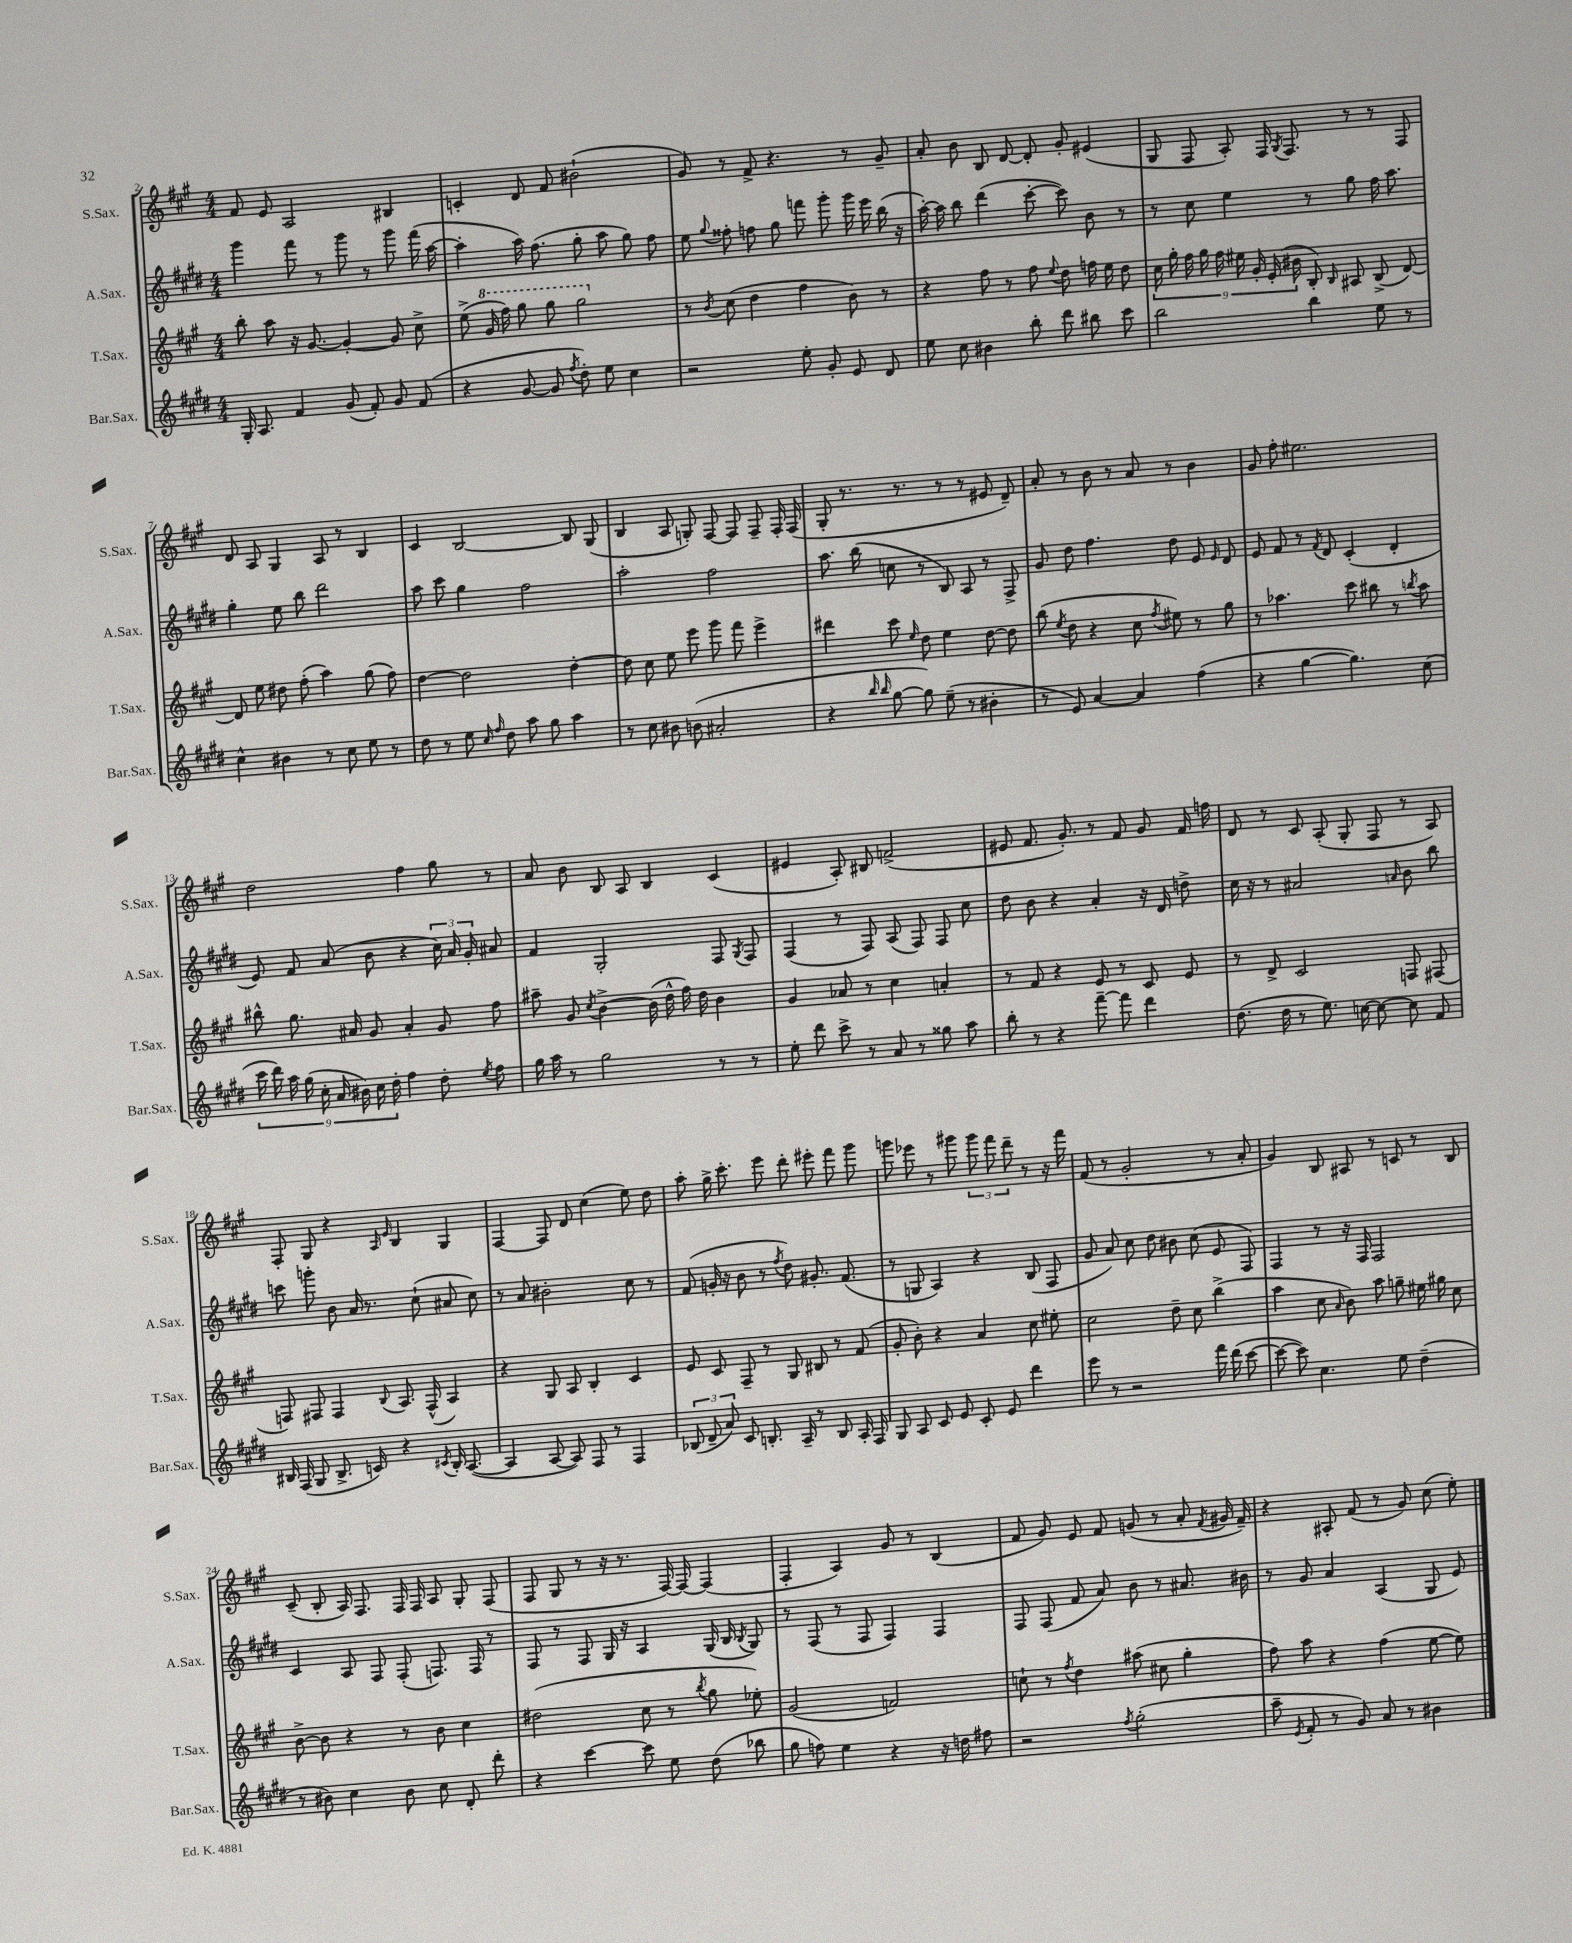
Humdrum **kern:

**kern	**kern	**kern	**kern
*staff4	*staff3	*staff2	*staff1
*clefG2	*clefG2	*clefG2	*clefG2
*k[f#c#g#d#]	*k[f#c#g#]	*k[f#c#g#d#]	*k[f#c#g#]
*M4/4	*M4/4	*M4/4	*M4/4
16G#'	8bb'	4ggg#	8f#
8.A	.	.	.
.	8aa	.	8e
4f#	16r	8fff#	2A
.	[8.g#	.	.
.	.	8r	.
(8g#	4g#'_	8ggg#	.
8f#')	.	8r	.
8g#	8g#]	8ggg#	4B#
(8f#	8cc#^	(16fff#	.
.	.	[16aa	.
=	=	=	=
4r	(8ee^	4aa']	4c'
.	16gg#	.	.
.	16fff#)	.	.
[8g#	8ggg#	16aa)	8d
.	.	(8.ff#	.
8g#]	8ggg#	.	8f#
8qff#	.	.	.
8dd#')	2ggg#	8gg#'	(2b#`
8ee	.	8aa	.
4cc#	.	8gg#)	.
.	.	8ff#	.
=	=	=	=
2r	8r	8ee	8g#)
.	8qb	8qqgg#	.
.	(8cc#	8ff##'	8r
.	4dd	8ff	8f#^
.	.	8gg#	4.r
8ee'	4ff#	8fff	.
8g#'	.	8ggg#'	.
8e	8b)	16ggg#	8r
.	.	16eee	.
8d#	8r	(16bb	8g#~
.	.	16r	.
=	=	=	=
8ee	4r	[16aa')	8a'
.	.	16aa]	.
8cc#	.	8bb	8b
4b#	8ff#	(4ddd#	8B
.	8r	.	[8d
8bb'	8ff#	[8ccc#'	8d']
.	8qqee	.	.
8ddd#	8dd	8ccc#])	8g#'
8bb#	16ff	8b	(4e#
.	16ee	.	.
8ccc#	8dd	8r	.
=	=	=	=
2bb	18cc#	8r	8G#
.	18gg#'	.	.
.	18ff#	.	.
.	.	8cc#	8F#
.	18gg#	.	.
.	18ff#	.	.
.	.	4ee	8A')
.	18ee#	.	.
.	18g#'	.	.
.	.	.	16F#
.	(18e'	.	.
.	.	.	8qG#
.	.	.	8.F#
.	18b#	.	.
4bb	8B')	8r	.
.	16qqB	.	.
.	8A#	8gg#	8r
8ee	(8B^	16ff#	8r
.	.	8.aa	.
8r	[8d)	.	8F#
=	=	=	=
4cc#^^	8d]	4gg#'	8d
.	8ee	.	8A
4b#	8dd#	8ee	4G#
.	(8ff#'	8bb	.
8r	4aa)	2ddd#	8A
8cc#	.	.	8r
8ee	(8gg#	.	4B
8r	8ff#)	.	.
=	=	=	=
8dd#	[4dd	8aa	4c#
8r	.	8ccc#	.
8ee	2dd]	4gg#	[2B
16qqcc#	.	.	.
16qqff#	.	.	.
8dd#	.	.	.
8aa	.	2ff#	.
8gg#	.	.	.
4aa	[4dd'	.	8B]
.	.	.	(8G#
=	=	=	=
8r	8dd]	2aa'	4B
8cc#	8cc#	.	.
8b#	8ee	.	8A
(8b	8eee	.	8G')
2a#'	8ggg#	2ff#	[8F#
.	8fff#	.	8F#]
.	4eee^	.	8F#~
.	.	.	16F#'
.	.	.	(16F#
=	=	=	=
4r	4ddd#	8.aa	8G#'
.	.	.	8.r
.	.	(16bb	.
16qqbb	.	.	.
16qqbb	.	.	.
[8gg#	8ccc#	8cc	.
.	.	.	8.r
.	16qqee	.	.
8gg#])	8dd	8r	.
(8ee~	4ee	8B)	8r
8r	.	8A	8r
4b#'	[8dd	8r	8e#
.	8dd]	8F#^	8d~)
=	=	=	=
8r	(8bb	8g#	8a'
.	8qee	.	.
8e)	8dd	8dd#	8r
[4a	4r	4.ff#	8b
.	.	.	8r
4a]	8cc#	.	8a
.	8qff#	.	.
.	8ee#)	8dd#	8r
(4ff#	8r	8e	4b
.	.	16qqe	.
.	8gg#	8d#	.
=	=	=	=
4r	8r	8e	8g#
.	4.aa-	8f#	8ff#'
[4gg#	.	8r	2.ee#
.	.	8qf#	.
.	.	8d#	.
4.gg#])	8ccc#	(4c#'	.
.	8bb#	.	.
.	8r	4d#'	.
.	8qbb	.	.
(8cc#	8aa-	.	.
=	=	=	=
18ccc#	8bb#^^	8e)	2dd
18ddd#)	.	.	.
18aa	.	.	.
.	8.gg#	8f#	.
(18gg#	.	.	.
18cc#'	.	.	.
.	.	(8a	.
18a	.	.	.
.	16a#	.	.
18b#)	.	.	.
.	8g#	8b	.
18cc#	.	.	.
18dd#'	.	.	.
4ff#	4a#'	4r	4ff#
8dd#'	8g#	24cc#)	8gg#
.	.	24a	.
.	.	24g#'	.
8qee	.	.	.
8ff#	8ff#	8a#	8r
=	=	=	=
16gg#	8aa#~	4f#	8a
16aa	.	.	.
8r	8g#	.	8b
.	8qcc#	.	.
2gg#	[4b^	2G#'	8B
.	.	.	8A
.	(16b]	.	4B
.	16dd^^	.	.
.	16ff#)	.	.
.	16dd	.	.
8r	4b	8F#	(4c#
.	.	8qG#	.
8r	.	8F#	.
=	=	=	=
8ee'	4g#	(4F#	4e#
8ddd#	.	.	.
8ccc#^	8a-	8r	8A')
8r	8r	8F#)	8B#
8a	4cc#	(8A	(2f^
8r	.	8F#)	.
8gg##	4a'	8F#	.
8aa	.	8cc#	.
=	=	=	=
8bb'	8r	8dd#	8e#
8r	8f#	8b	8.f#
4r	4r	4r	.
.	.	.	8.g#')
[8fff#~	8e	4a'	8r
8fff#]	8r	.	8f#
4ddd#	8c#	16r	8g#
.	.	16d#	.
.	8e	8dd^	16f#
.	.	.	16ff
=	=	=	=
(8.dd#	8r	16cc#	8d
.	.	16r	.
.	8d^	8r	8r
16dd#	.	.	.
8r	2c#	2a#	8c#
8.ee)	.	.	(8A'
.	.	.	8G#'
[16cc	.	.	.
8cc_	.	.	8F#
.	.	16qqa	.
8cc]	8F	8b	8r
8f#	(8F#	8bb	8A)
=	=	=	=
16B#	8F)	8ccc	8F#'
(16F#	.	.	.
8G#	8F#	8ggg'	8G#
8.B#^	4F#	8b	4r
.	.	16a	.
16c)	.	8.r	.
.	.	.	16qqA
.	8qqB	.	16qqe
4r	8.A	.	4B
.	.	(8cc#`	.
.	(16F#^^	.	.
8qc#	.	.	.
16B#'	4A)	8a#	4G#
([8.A	.	.	.
.	.	8cc#)	.
=	=	=	=
4A]	4r	8r	[4F#
.	.	8a	.
[8A	8G#	2b#'	8F#]
8A])	8A	.	8d
8F#	4B'	.	(4cc#
8r	.	.	.
4F#	4c#	8cc#	8ee)
.	.	8r	8dd
=	=	=	=
(12B-	8e	(8f#	8aa'
12d#~	.	.	.
.	8c#	16g'	16gg#^
12a)	.	.	.
.	.	16r	8.ccc#'
8c#	8F#~	8b	.
8.B'	8r	8r	8eee
.	.	8qff#	.
.	8G#	8dd#)	8ddd'
16A~	.	.	.
8r	8B#	8.g#'	8eee#'
8B	8r	.	8fff#
.	.	(8.f#	.
16A'	(8f#	.	8ggg#
16F#	.	.	.
=	=	=	=
8G#	8g#'	8r	8ggg
8A	8b')	8G	8eee-
8c#	4r	4A)	8r
8e	.	.	8ggg#
8c#'	4a	4r	12ggg#
.	.	.	12fff#
8e	.	.	.
.	.	.	12ddd~
4ddd#	8cc#	(8B	8r
.	8ee#'	8F#	16r
.	.	.	16fff#
=	=	=	=
8eee	2cc#	8g#	(8f#
8r	.	8a)	8r
2r	.	8cc#	2g#'
.	.	8dd#	.
.	8dd~	8b#	.
.	8cc#	(8cc#	.
16fff#	(4bb^	8e	8r
(16ddd#	.	.	.
[8ccc#	.	8F#)	8a'
=	=	=	=
8ccc#_	4aa	4F#	4g#)
8ccc#])	.	.	.
4.cc#	8cc#	8r	8B
.	16qqa	.	.
.	8b)	16r	8A#
.	.	16F#	.
.	8aa	2F#	8r
8ee	8gg~	.	8c
(4dd#~	16ee#	.	8r
.	16gg#	.	.
.	8cc#	.	8B
=	=	=	=
8r	[8b^	4c#	(8c#~
8b#)	8b]	.	8B'
4cc#	4r	8A	16A)
.	.	.	8.F#
.	.	8F#	.
8b#	8r	(8F#'	16F#
.	.	.	16F#
8cc#	8b	8.F)	8A
8d#'	4cc#	.	8G#'
.	.	16F	.
8ddd#'	.	8r	(8F#
=	=	=	=
4r	(2dd#	8F#	8F#
.	.	8r	8G#
[4ccc#	.	8F#	8r
.	.	16G#	16r
.	.	16r	8.r
8ccc#]	8cc#	4A	.
8ee	8r	.	[16F#)
.	.	.	16F#_
.	8qbb	.	.
(8dd#	8gg#	(16G#	(4F#]
.	.	16B	.
.	.	8qB	.
8bb-	8ee-')	8G#)	.
=	=	=	=
8gg#	(2g#	8r	4F#'
8ff)	.	(8F#	.
4ee	.	8r	4A)
.	.	8F#	.
4r	2f)	4F#)	8g#
.	.	.	8r
16r	.	4F#	(4B
16dd	.	.	.
8ff#	.	.	.
=	=	=	=
2r	8cc`	8F#	8f#
.	8r	(8F#	8g#)
.	8qff#	.	.
.	4dd	8f#	8e
.	.	8a)	8f#
8qff#	.	.	.
(2gg#'	(8aa#	8b	(8g
.	8cc#	8r	8r
.	4gg#'	8.a#	8a'
.	.	.	8qf#
.	.	.	16g#
.	.	16b#	16f#~)
=	=	=	=
8aa~	8ff#)	8r	4r
8qe	.	.	.
8f#'	8aa	8g#	.
8r	4r	4a	8A#'
8g#)	.	.	(8f#
8a	(4ff#	(4A	8r
8r	.	.	8g#)
4b#	[8ee	8G#	(8cc#
.	8ee])	8e)	8ee')
==	==	==	==
*-	*-	*-	*-
